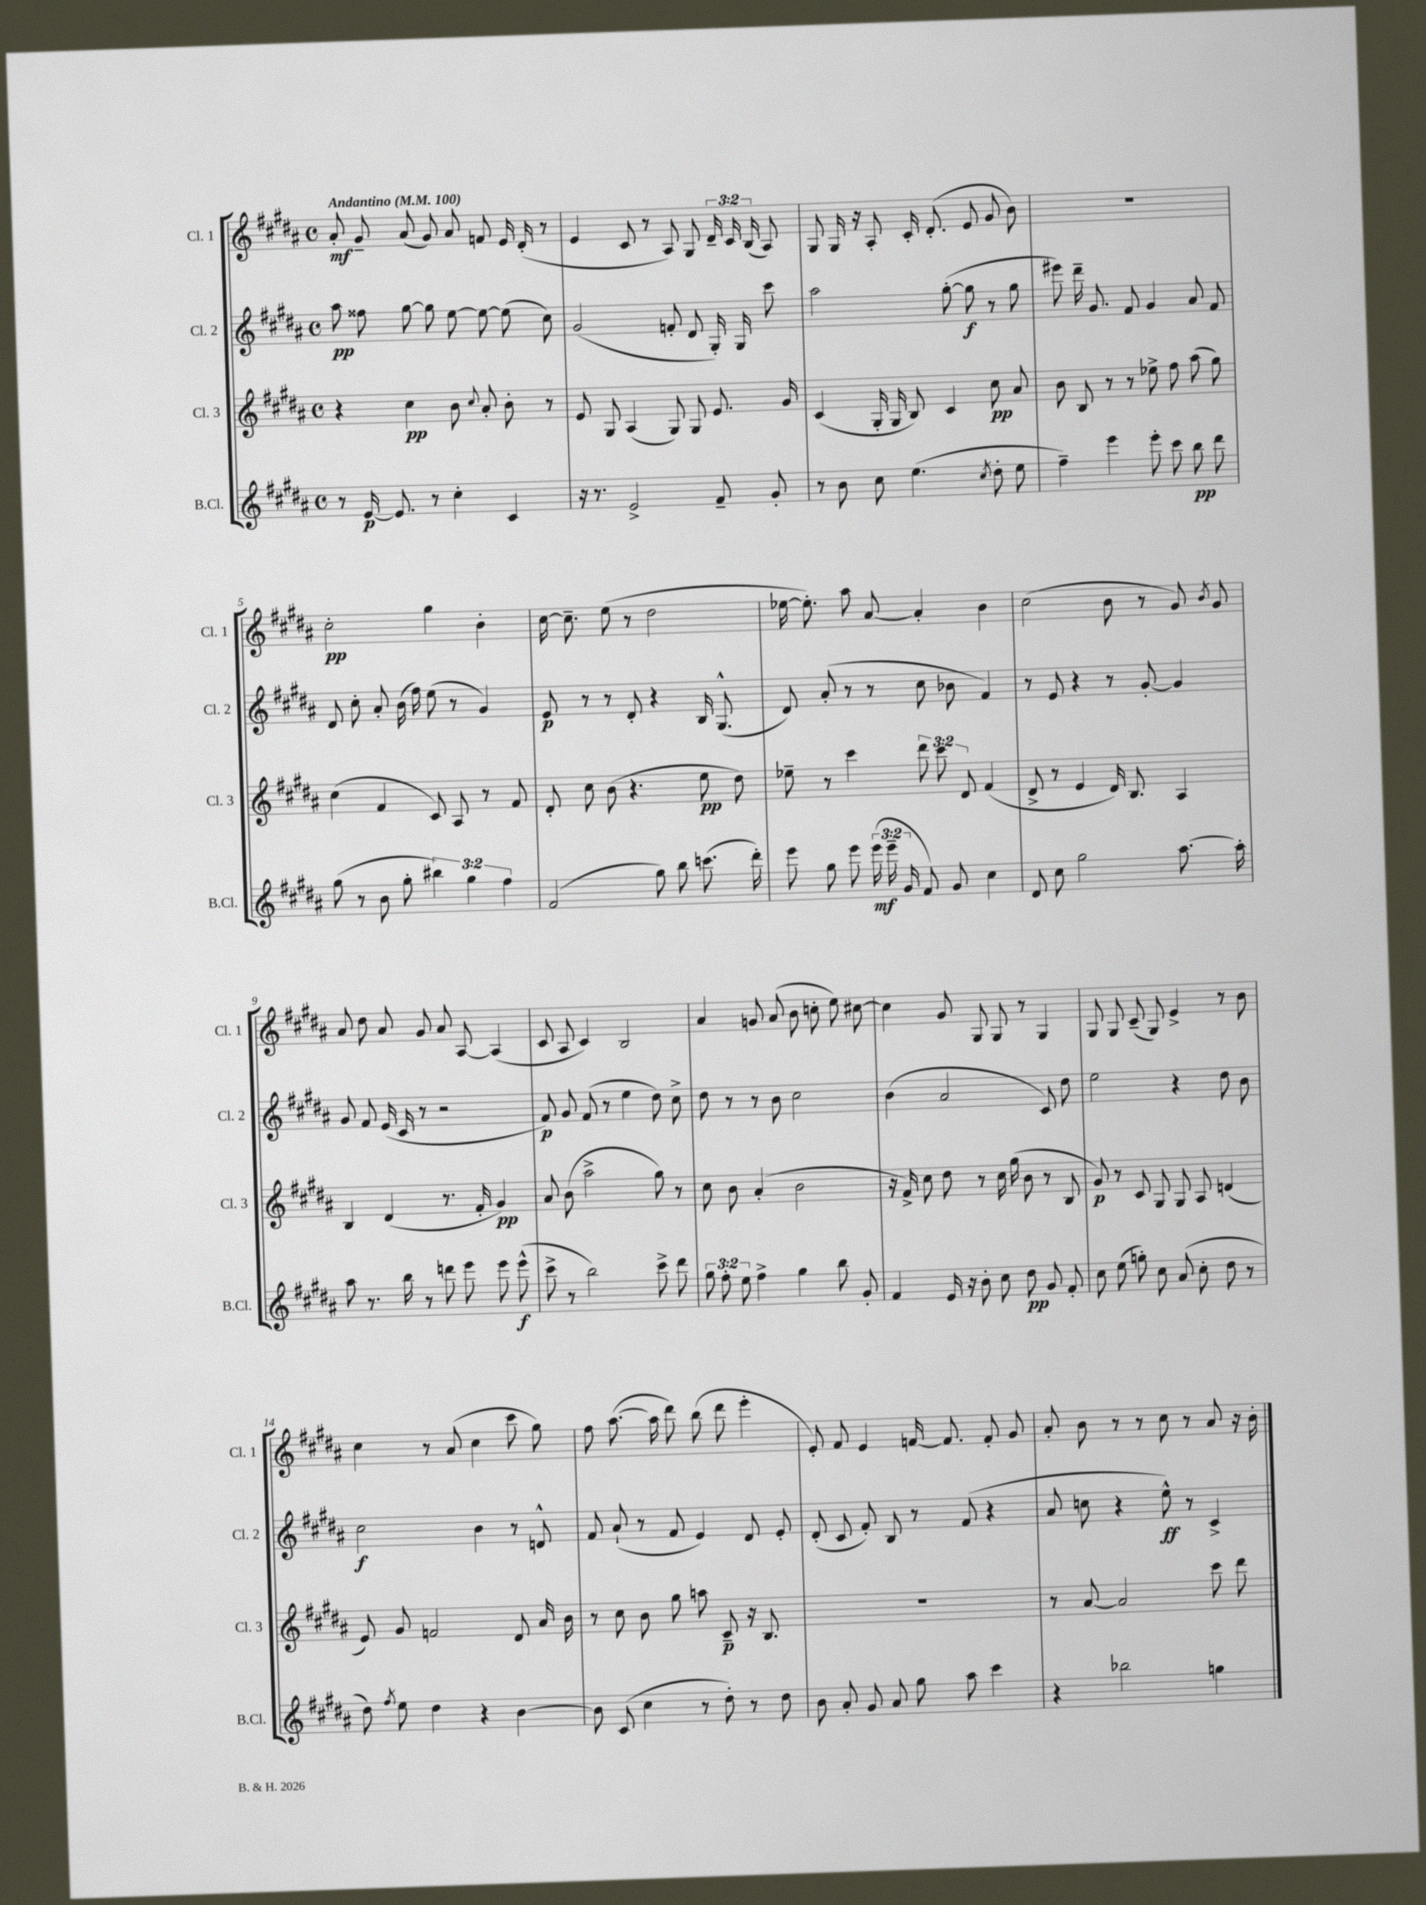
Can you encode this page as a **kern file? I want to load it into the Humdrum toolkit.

**kern	**kern	**kern	**kern
*staff4	*staff3	*staff2	*staff1
*clefG2	*clefG2	*clefG2	*clefG2
*k[f#c#g#d#a#]	*k[f#c#g#d#a#]	*k[f#c#g#d#a#]	*k[f#c#g#d#a#]
*M4/4	*M4/4	*M4/4	*M4/4
*met(c)	*met(c)	*met(c)	*met(c)
*MM100	*MM100	*MM100	*MM100
8r	4r	8aa#	8a#'
[16e	.	8ff##	8g#~
8.e]	.	.	.
.	4cc#	[8gg#	(8a#
8r	.	8gg#]	8g#)
4cc#'	8b	[8ee	8a#
.	8qqcc#	.	.
.	8a#'	8ee_	8f
4c#	8b'	(8ee]	16e
.	.	.	(16d#'
.	8r	8cc#)	8r
=	=	=	=
16r	8e	(2g#	4e
8.r	.	.	.
.	8G#	.	.
2e^	(4A#	.	8c#
.	.	.	8r
.	8G#)	8f'	8A#)
.	8G#	8d#	8G#
8f#~	8.e	16G#')	24d#~
.	.	.	24c#
.	.	16G#	.
.	.	.	(24B
8g#'	.	8ccc#	8A#)
.	16g#	.	.
=	=	=	=
8r	(4c#	2aa#	8G#
8b	.	.	16G#
.	.	.	16r
8cc#	16G#'	.	8A#'
.	16G#	.	.
(4.ee	8B)	.	16c#'
.	.	.	(8.d#'
.	4c#	([8gg#'	.
.	.	8gg#]	8e
8qcc#	.	.	.
8dd#'	8cc#	8r	8g#
8ee	8a#	8gg#	8b)
=	=	=	=
4ff#~)	8b	8eee#)	1r
.	8B	16ddd#~	.
.	.	8.g#	.
4eee	8r	.	.
.	8r	8f#	.
8eee'	8ee-^	4g#	.
8ccc#	8ff#	.	.
8bb	(8aa#	8a#	.
8ddd#	8gg#)	8f#	.
=	=	=	=
(8gg#	(4cc#	8d#	2cc#'
8r	.	8cc#'	.
8b	4f#	8a#'	.
8gg#'	.	(16b	.
.	.	16ff#)	.
6bb#)	8c#)	(8ee	4gg#
.	8A#	8r	.
6gg#	.	.	.
.	8r	4g#)	4b'
6ff#	.	.	.
.	8f#	.	.
=	=	=	=
(2f#	8d#'	8e	[16cc#
.	.	.	8.cc#~]
.	8cc#	8r	.
.	(8b	8r	(8ee
.	4.r	8d#'	8r
8gg#)	.	4r	2dd#
8bb	.	.	.
(8.ccc	8ee	16B	.
.	.	(8.G#^^	.
.	8dd#)	.	.
16ddd#')	.	.	.
=	=	=	=
8eee	8ee-~	8d#)	[16ee-
.	.	.	8.ee-'])
8gg#	8r	(8a#'	.
8eee	4ccc#	8r	8aa#
(24eee	.	8r	[8a#
24eee~	.	.	.
24g#	.	.	.
8f#)	12ddd#	8cc#	4a#']
.	12ccc#	.	.
8g#	.	8b-	.
.	12d#	.	.
4cc#	(4f#	4f#)	4b
=	=	=	=
8d#	8d#^	8r	(2cc#
8cc#	8r	8e	.
2gg#	4e	4r	.
.	16d#)	8r	8b
.	8.B	.	.
.	.	[8g#'	8r
[8.aa#	4A#	4g#]	8g#)
.	.	.	8qb
.	.	.	8g#
16aa#']	.	.	.
=	=	=	=
8aa#	4B	8g#	8a#
8.r	.	8f#	8dd#
.	(4d#	(16e	8a#
16bb	.	16c#	.
8r	.	8r	8g#
8ddd	8.r	2r	8a#
8eee	.	.	[8A#
.	16f#'	.	.
8eee	4g#)	.	(4A#]
(8eee^^	.	.	.
=	=	=	=
8ccc#^	8a#	8f#)	8c#
8r	(8b	8g#	8A#
2bb)	2aa#^	(8f#	4c#)
.	.	8r	.
.	.	4ee	2B
8ccc#^	8gg#)	8dd#)	.
8ddd#	8r	8cc#^	.
=	=	=	=
12gg#	8cc#	8dd#	4a#
12ff#'	.	.	.
.	8b	8r	.
12ee	.	.	.
4ff#^	(4a#'	8r	8g
.	.	8b	(8a#
4gg#	2b	2cc#	8b
.	.	.	8cc'
8bb	.	.	8ee)
8g#'	.	.	[8cc#
=	=	=	=
4f#	16r	(4b	4cc#]
.	16f#^)	.	.
.	8cc#	.	.
16e	8dd#	2a#	8g#
16r	.	.	.
8b'	8r	.	8G#
8cc#	16cc#	.	8G#
.	(16gg#	.	.
8dd#	8b	.	8r
8g#	8r	8c#)	4G#
8f#'	8B	8dd#	.
=	=	=	=
8cc#	8g#)	2ee	8G#
(8ee	8r	.	8G#
8gg')	8c#	.	(8c#~
8cc#	8G#	.	8G#)
(8a#	8G#	4r	4e^
8cc#'	8A#	.	.
8dd#	(4d	8dd#	8r
8r	.	8b	8b
=	=	=	=
8dd#)	8e)	2cc#	4cc#
8qff#	.	.	.
8ee	8g#	.	.
4dd#	2f	.	8r
.	.	.	(8a#
4r	.	4b	4cc#
[4b	8d#	8r	8ccc#
.	16a#	8d^^	8gg#)
.	16b	.	.
=	=	=	=
8b]	8r	8f#	8ff#
(8c#	8cc#	(8a#`	([8.aa#
4cc#	8b	8r	.
.	.	.	16aa#]
.	8gg#	8f#	8ddd#)
8r	8aa	4e)	(8bb
8dd#')	8c#~	.	8ddd#
8r	16r	8d#	4eee'
.	8.B	.	.
8dd#	.	8e'	.
=	=	=	=
8b	1r	(8d#'	8e')
8a#'	.	8c#	8f#
8g#	.	8f#')	4e
8a#	.	8B	.
8gg#	.	8r	[16f
.	.	.	8.f]
8aa#	.	(8f#	.
4ccc#	.	4r	8f'
.	.	.	8g#
=	=	=	=
4r	8r	8a#	8a#'
.	[8a#	8cc	8b
2bb-	2a#]	4r	8r
.	.	.	8r
.	.	8ee^^)	8cc#
.	.	8r	8r
4gg	8ccc#	4c#^	8a#
.	8ddd#	.	16r
.	.	.	16b'
==	==	==	==
*-	*-	*-	*-
